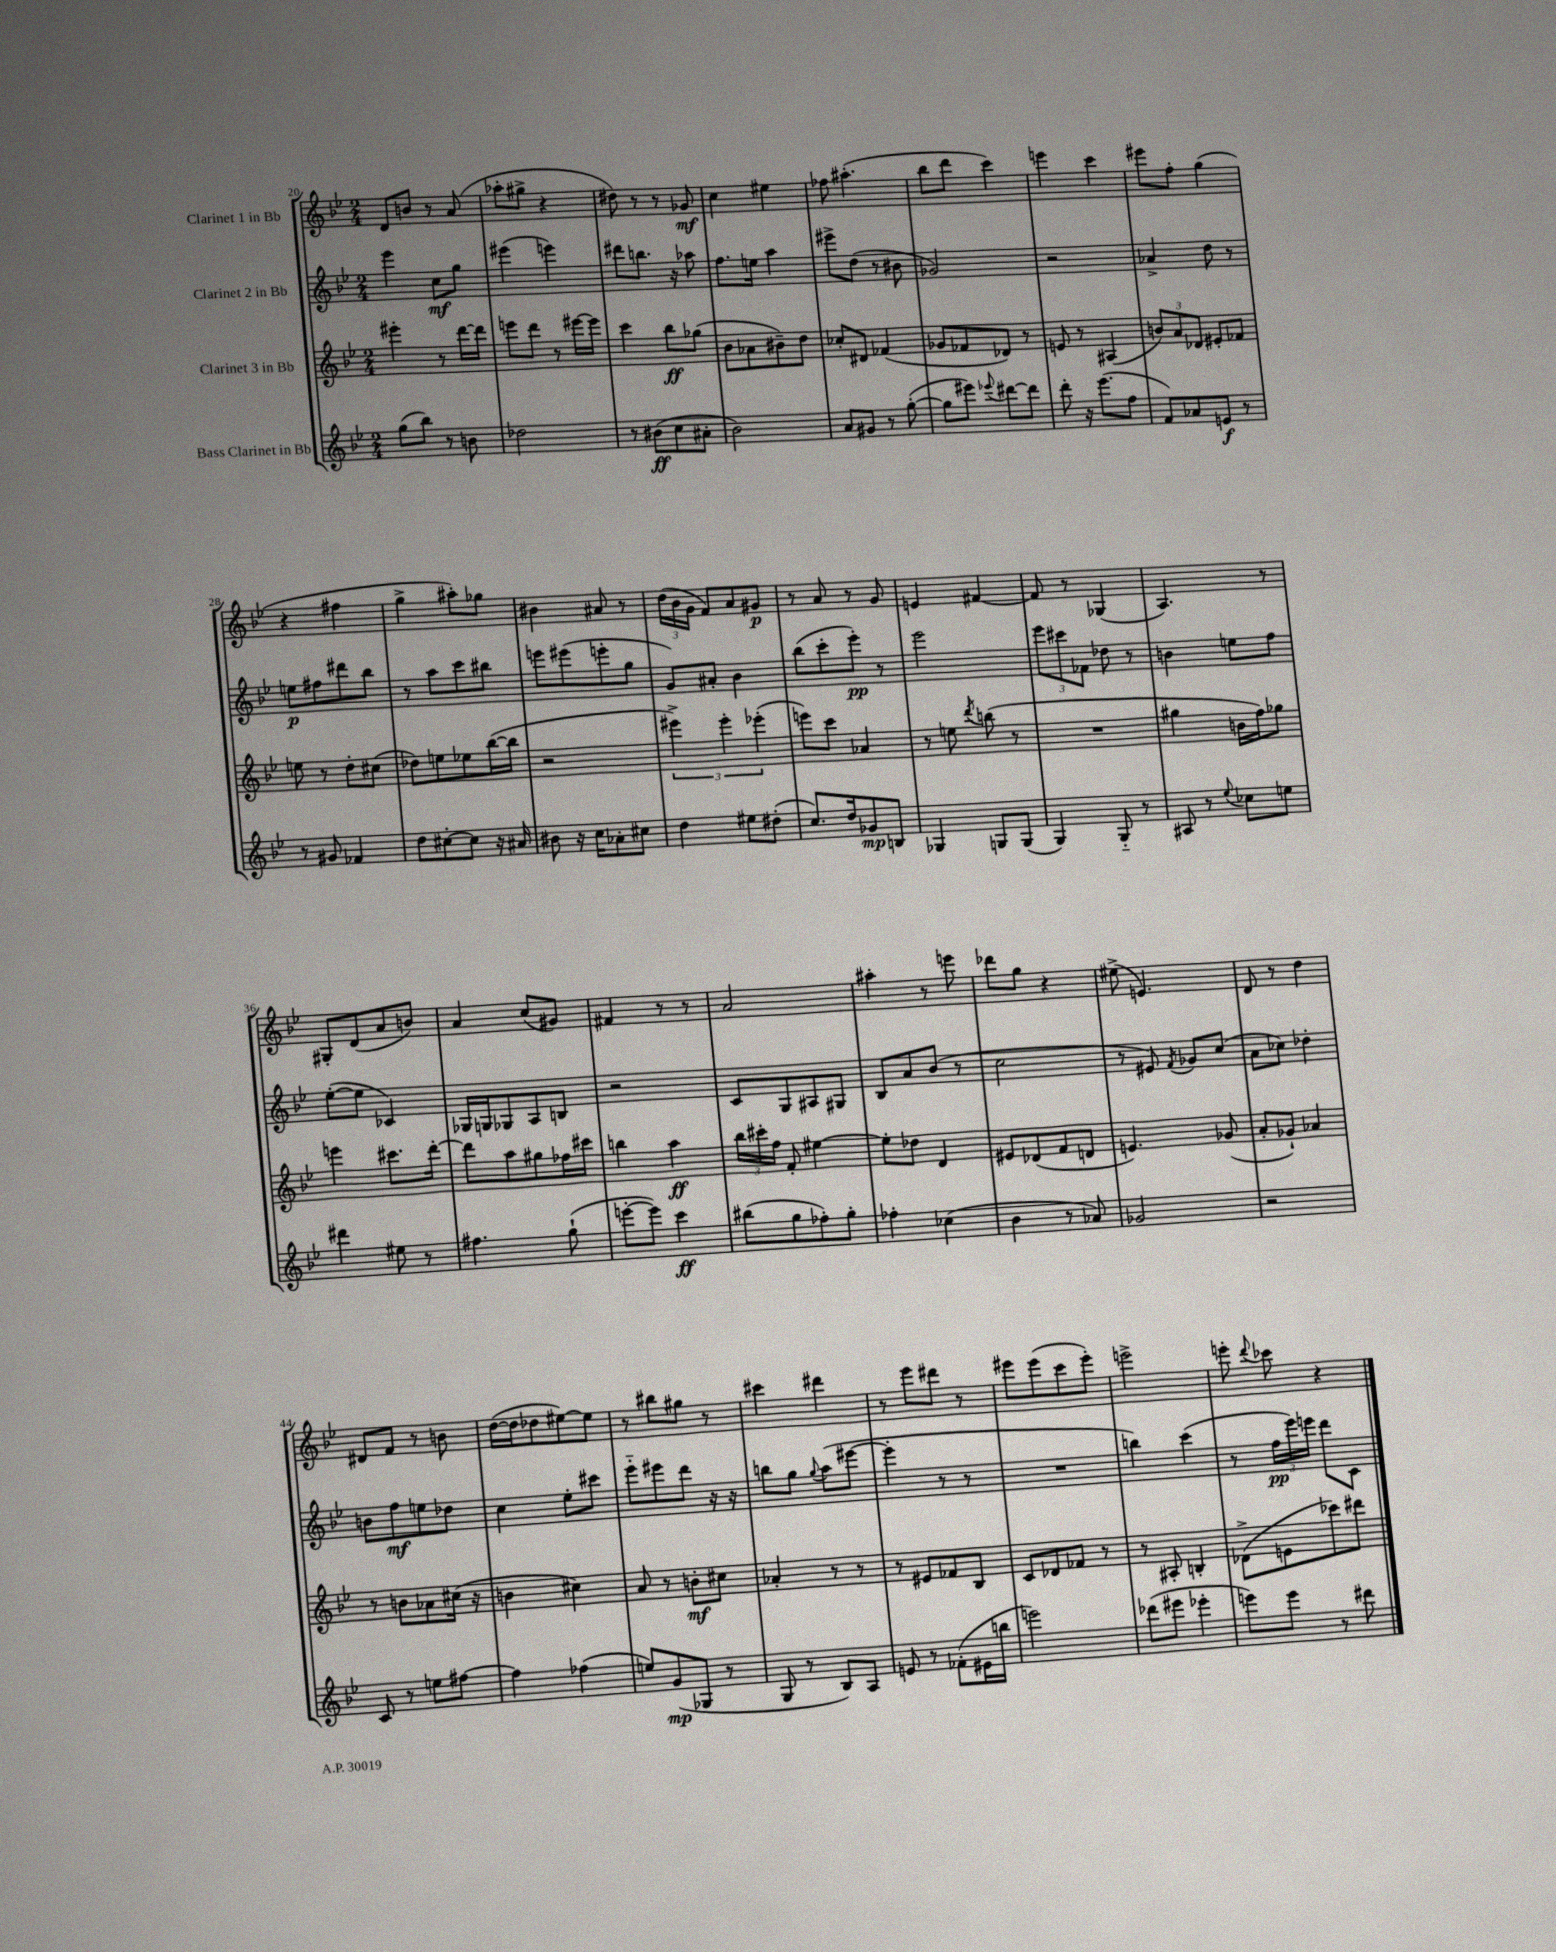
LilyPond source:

<<
\new StaffGroup <<
\new Staff = "s0" \with { instrumentName = "Clarinet 1 in Bb" } {
    \clef treble \key bes \major \numericTimeSignature \time 2/4
    \autoBeamOff d'8[ b'8] r8 a'8( |
    aes''8[-. gis''8]-> r4 |
    dis''8) r8 r8 ges'8\mf |
    c''4 eis''4 |
    fes''8 ais''4.-.( |
    bes''8[ d'''8] c'''4) |
    e'''4 c'''4 |
    eis'''8[ f''8]-. g''4( |
    r4 fis''4 |
    g''4-> ais''8[-.) ges''8] |
    bis'4 ais'8 r8 |
    \tuplet 3/2 { d''16[( bes'16 g'16] } f'8[) a'8 gis'8]\p |
    r8 a'8 r8 g'8 |
    e'4 fis'4~ |
    fis'8 r8 ges4( |
    a4.) r8 |
    gis8[-. d'8( a'8 b'8]) |
    a'4 c''8[( gis'8]) |
    fis'4 r8 r8 |
    a'2 |
    ais''4-. r8 e'''8 |
    des'''8[ g''8] r4 |
    eis''8->( e'4.) |
    d'8 r8 d''4 |
    dis'8[ f'8] r8 b'8 |
    d''16[~( d''16 des''8 eis''8~) eis''8] |
    r8 bis''8[ gis''8] r8 |
    cis'''4 dis'''4 |
    r8 ees'''8[ dis'''8] r8 |
    eis'''8[ eis'''8( c'''8 eis'''8]-.) |
    e'''2-> |
    e'''8-. \appoggiatura { d'''8 } ces'''8 r4 \bar "|." |
}
\new Staff = "s1" \with { instrumentName = "Clarinet 2 in Bb" } {
    \clef treble \key bes \major \numericTimeSignature \time 2/4
    \autoBeamOff ees'''4 c''8[\mf g''8] |
    eis'''4( e'''4) |
    dis'''8[ b''8.] r16 aes''8 |
    f''8.[ e''16] a''4 |
    eis'''8[-> d''8]( r8 bis'8 |
    ges'2) |
    r2 |
    aes'4-> d''8 r8 |
    e''8[\p fis''8 dis'''8 bes''8] |
    r8 a''8[ c'''8 bis''8] |
    e'''8[ eis'''8( e'''8-. g''8] |
    g'8[) ais'8]-. bes'4 |
    bes''8[( c'''8-. ees'''8]-.\pp) r8 |
    ees'''2 |
    \tuplet 3/2 { ees'''8[ cis'''8 fes'8] } des''8 r8 |
    b'4 e''8[ f''8] |
    ees''8[~-.( ees''8] ces'4) |
    ges16[ g16 ges8 a8 b8] |
    r2 |
    c'8[ g8 ais8 gis8] |
    bes8[ a'8 bes'8]( r8 |
    c''2 |
    r8 eis'8) \acciaccatura { f'8 } ges'8[ c''8]( |
    a'8[ ces''8]) des''4-. |
    b'8[ f''8\mf e''8 des''8] |
    c''4 ees''8[-. cis'''8] |
    ees'''8[-_ eis'''8 d'''8] r16 r16 |
    b''8[ g''8] \appoggiatura { g''8 } a''8[( eis'''8]~ |
    eis'''4-. r8 r8 |
    R2 |
    b''4) c'''4( |
    r8 \tuplet 3/2 { f''16[\pp ees'''16) e'''16] } d'''8[ c'8] \bar "|." |
}
\new Staff = "s2" \with { instrumentName = "Clarinet 3 in Bb" } {
    \clef treble \key bes \major \numericTimeSignature \time 2/4
    \autoBeamOff eis'''4-. r8 d'''16[~ d'''16] |
    e'''8[ d'''8] r8 eis'''16[~ eis'''16] |
    c'''4 bes''8[\ff ges''8]( |
    bes'8[ aes'8 bis'8--) d''8] |
    ces''8[-. dis'8] fes'4( |
    ges'8[ fes'8 des'8]) r8 |
    e'8 r8 ais4( |
    \tuplet 3/2 { b'8[) a'8 des'8] } eis'8[-. fes'8] |
    e''8 r8 d''8[-. cis''8]( |
    des''8[) e''8 ees''8 bes''16~( bes''16] |
    r2 |
    \tuplet 3/2 { eis'''4->) eis'''4-. ees'''4-.( } |
    e'''8[) c'''8] aes'4 |
    r8 e''8 \acciaccatura { d'''8 } b''8( r8 |
    R2 |
    gis''4 b'16[ f''16) ges''8] |
    e'''4 cis'''8.[ d'''16]~-. |
    d'''8[ a''8 gis''8 fes''16 cis'''16] |
    b''4 a''4\ff |
    \tuplet 3/2 { bes''16[ cis'''16-. f''16] } f'8-. eis''4~ |
    eis''8[-. des''8] d'4 |
    eis'8[ des'8( f'8 d'8] |
    e'4.) ges'8( |
    a'8[-. ges'8]-!) aes'4 |
    r8 b'8[ aes'8 cis''16]( r16 |
    b'4 cis''4) |
    a'8 r8 b'8[-.\mf cis''8] |
    aes'4-. r8 r8 |
    r8 eis'8[ fes'8 bes8] |
    c'8[ des'8 fes'8] r8 |
    r8 ais8-. b4-. |
    des'8[->( e'8 ces'''8) dis'''8] \bar "|." |
}
\new Staff = "s3" \with { instrumentName = "Bass Clarinet in Bb" } {
    \clef treble \key bes \major \numericTimeSignature \time 2/4
    \autoBeamOff g''8[( bes''8]) r8 b'8 |
    des''2 |
    r8 bis'8[\ff( c''8 ais'8]-. |
    bes'2) |
    a'8[ gis'8] r8 g''8~-.( |
    g''8[ eis'''8]) \appoggiatura { ees'''8 } dis'''8[~ dis'''8] |
    d'''8-. r16 ees'''8.[( f''8] |
    f'8[) aes'8 e'8]\f r8 |
    r8 gis'8 fes'4 |
    d''8[ cis''8~-. cis''8] r16 ais'16 |
    bis'8 r16 c''16[ aes'8-. cis''8] |
    d''4 eis''8[ dis''8]-.( |
    c''8.[) d''16 ges'8\mp b8] |
    ges4 g8[ g8]( |
    g4) g8-_ r8 |
    ais8 r8 \appoggiatura { ees''8 } ces''8[ e''8] |
    dis'''4 eis''8 r8 |
    fis''4. g''8-!( |
    e'''8[~-. e'''8]) c'''4\ff |
    bis''8[( g''8 fes''8-.) g''8]-. |
    fes''4-. ces''4( |
    bes'4 r8 aes'8) |
    ges'2 |
    r2 |
    c'8 r8 e''8[ fis''8]~ |
    fis''4 fes''4( |
    e''8[) g'8\mp( ges8] r8 |
    g8 r8 bes8[) a8] |
    e'8 r8 fes'8[-.( eis'16 b''16] |
    e'''2) |
    des'''8[( eis'''8] ees'''4-. |
    e'''8[) e'''8] r8 dis'''8 \bar "|." |
}
>>
>>
\layout { \context { \Score currentBarNumber = #20 } }
